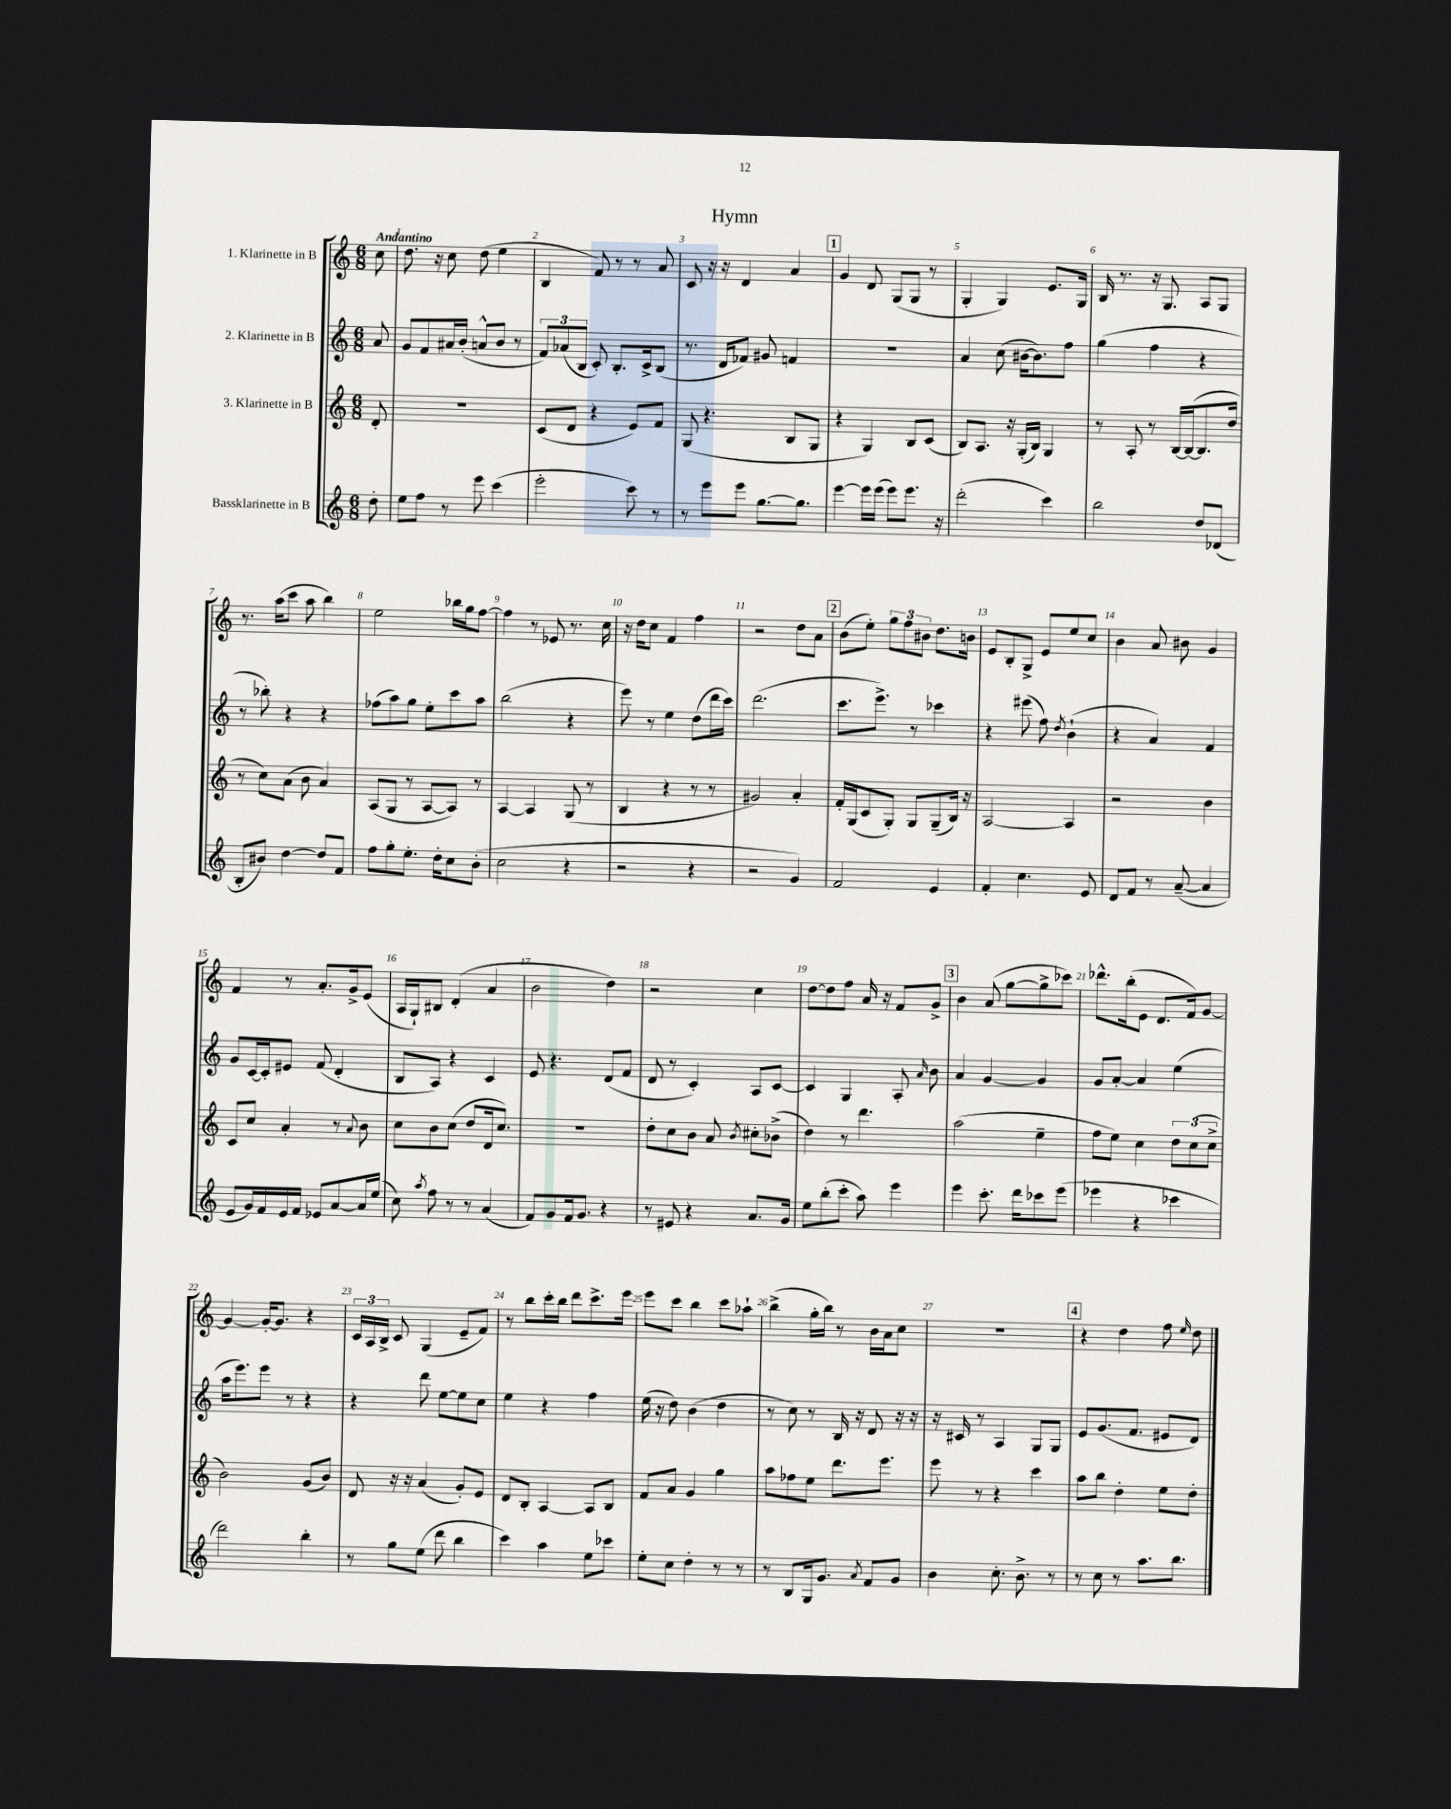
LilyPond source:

\header { title = "Hymn" }
<<
\new StaffGroup <<
\new Staff = "s0" \with { instrumentName = "1. Klarinette in B" } {
    \clef treble \key c \major \numericTimeSignature \time 6/8 \partial 8 \tempo "Andantino"
    \autoBeamOff c''8 |
    d''8. r16 c''8 d''8( e''4 |
    b4 f'8) r8 r8 a'8 |
    c'8 r16 r16 d'4 a'4 |
    \mark \markup { \box "1" } g'4 d'8 g8[( g8] r8 |
    g4-. g4) e'8.[ g16] |
    b16 r8. r16 g8. a8[ g8] |
    r8. a''16[( c'''8] a''8 b''4) |
    e''2 bes''16[ g''16 f''8]~ |
    f''4 r8 ees'8 r8. c''16 |
    r16 d''16[ c''8] f'4 f''4 |
    r2 d''8[ a'8] |
    \mark \markup { \box "2" } b'8[( e''8]-.) \tuplet 3/2 { g''8[ f''8 bis'8] } d''8.[ b'16] |
    e'8[ b8-. g8]-> e'8[ e''8 c''8] |
    b'4 a'8 bis'8 g'4 |
    f'4 r8 a'8.[-. g'16-> e'8]( |
    a16[ g16-!) bis8] d'4-.( a'4 |
    b'2 d''4) |
    r2 c''4 |
    d''8[~ d''8 f''8] a'16 r16 f'8[ g'8]-> |
    \mark \markup { \box "3" } b'4 a'8( g''8[~ g''8-> ces'''8]) |
    des'''8.[-^ b''16-.( e'8] d'8.[ f'16) g'8]~ |
    g'4~ g'16[~-. g'8.] r4 |
    \tuplet 3/2 { c'16[ a16 b16]-> } c'8 g4( e'8[-- f'8]) |
    r8 b''8[ c'''16-. b''16] d'''8[ c'''8.-> e'''16] |
    e'''8[ c'''8] b''4 c'''8[ aes''8]-! |
    b''4->( g''16[-. b''16]) r8 b'16[ a'16 c''8] |
    R2. |
    \mark \markup { \box "4" } r4 d''4 f''8 \grace { e''16 } d''8 \bar "|." |
}
\new Staff = "s1" \with { instrumentName = "2. Klarinette in B" } {
    \clef treble \key c \major \numericTimeSignature \time 6/8 \partial 8
    \autoBeamOff a'8 |
    g'8[ f'8 ais'16 b'16]-.( a'8[-^ b'8] r8 |
    \tuplet 3/2 { f'8[) aes'8( b8] } c'8-.) b8.[-. c'16-> b8]( |
    r8. d'16[ fes'8]) gis'8 f'4 |
    \mark \markup { \box "1" } R2. |
    a'4 c''8( bis'16[~ bis'8.) f''8] |
    g''4( f''4 r4 |
    r8 bes''8-.) r4 r4 |
    fes''8[( a''8) g''8] e''8[-. c'''8 a''8] |
    b''2( r4 |
    e'''8) r8 e''4 d''8[( d'''16 c'''16]) |
    d'''2.( |
    \mark \markup { \box "2" } c'''8.[ e'''8.]->) r8 ces'''4 |
    r4 eis'''8( f''8) \acciaccatura { d''8 } b'4-!( |
    r4 a'4) f'4 |
    g'8[ c'16~ c'16-. eis'8] f'8( d'4-. |
    b8[ a8]) r4 c'4 |
    e'8 r4. d'8[( f'8] |
    d'8 r8 c'4-.) a8[ c'8]~ |
    c'4 g4 a8-. \grace { a'16 } b'8 |
    \mark \markup { \box "3" } a'4 g'4~ g'4 |
    g'8[ a'8]~-. a'4 e''4( |
    a''16[ e'''8.) e'''8] r8 r4 |
    r4 d'''8 e''8[~ e''8 c''8] |
    e''4 r4 f''4 |
    e''16( r16 d''8) b'4( d''4 |
    r8 c''8) r8 b16 r16 d'8 r16 r16 |
    r16 cis'16 r8 a4 g8[ g8] |
    \mark \markup { \box "4" } e'8[ g'8.( f'8.] eis'8[ d'8]) \bar "|." |
}
\new Staff = "s2" \with { instrumentName = "3. Klarinette in B" } {
    \clef treble \key c \major \numericTimeSignature \time 6/8 \partial 8
    \autoBeamOff d'8-. |
    R2. |
    c'8[( d'8] r4 e'8[) f'8] |
    g8( r4. b8[ g8] |
    \mark \markup { \box "1" } r4 g4) b8[ c'8]( |
    b8[) a8.] r16 g16[-.( b16]) g4 |
    r8 a8-. r8 b16[~ b16~( b8. d''16] |
    r8 c''8[) a'8]( b'8 a'4) |
    a8[( g8] r8 a8[~ a8]) r8 |
    a4~ a4 g8( r8 |
    b4 r4 r8 r8 |
    gis'2) a'4-. |
    \mark \markup { \box "2" } f'16[-. g16( c'8 g8]-.) g8[ g8--( b16]) r16 |
    a2~ a4 |
    r2 b'4 |
    c'8[ c''8] a'4-. r8 \appoggiatura { a'8 } b'8 |
    c''8[ b'8 c''8]( d''8[ d'16 c''8.]) |
    R2. |
    d''8[-. c''8 b'8] a'8 \acciaccatura { b'8 } cis''8[-. bes'8]->( |
    d''4) r8 d'''4. |
    \mark \markup { \box "3" } a''2( e''4-- |
    f''8[ e''8]) c''4 \tuplet 3/2 { d''8[ c''8( c''8]-> } |
    b'2) g'8[( b'8]) |
    d'8 r16 r16 a'4( g'8[-.) e'8] |
    d'8[ b8]-. a4~ a8[ b8] |
    f'8[ a'8] g'4 g''4 |
    a''8[ fes''8 e''8] d'''8.[ e'''8.] |
    e'''8 r8 r4 c'''4 |
    \mark \markup { \box "4" } a''8[ b''8] d''4-. e''8[ d''8]-. \bar "|." |
}
\new Staff = "s3" \with { instrumentName = "Bassklarinette in B" } {
    \clef treble \key c \major \numericTimeSignature \time 6/8 \partial 8
    \autoBeamOff d''8-. |
    e''8[ f''8] r8 e'''8 c'''4( |
    e'''2-. c'''8) r8 |
    r8 e'''8[ e'''8] g''8.[~ g''8.] |
    \mark \markup { \box "1" } e'''4~ e'''16[ e'''16]( e'''8[) e'''8.] r16 |
    d'''2-.( c'''4) |
    b''2 d''8[ des'8]( |
    b8[-. bis'8]) d''4~ d''8[ f'8] |
    f''8[ g''8-. e''8.]-. d''16[-. c''8 b'8]-.( |
    c''2 r4 |
    r2 r4 |
    r2 g'4) |
    \mark \markup { \box "2" } f'2 e'4 |
    f'4-. c''4. e'8 |
    d'8[ f'8] r8 a'8~--( a'4 |
    e'8[ g'16) f'16 e'16 f'16] ees'8[ a'8~ a'16 e''16]( |
    c''8) \acciaccatura { a''8 } f''8 r8 r8 a'4( |
    f'8[) g'8 f'16 g'8.] r4 |
    r8 eis'8 r4 a'8.[ g'16] |
    e''8[ b''8-.( c'''8]-. a''8) e'''4 |
    \mark \markup { \box "3" } e'''4 c'''8.-. d'''16[ ces'''8 e'''8]( |
    ees'''4 r4 ces'''4 |
    d'''2) b''4-. |
    r8 g''8[ e''8]( d'''8 b''4 |
    c'''4) a''4 e''8[ ces'''8] |
    e''8[-. c''8] d''4-. r8 r8 |
    r8 b8[ g16 g'8.] \acciaccatura { a'8 } f'8[ g'8] |
    b'4 c''8.-. b'8.-> r8 |
    \mark \markup { \box "4" } r8 c''8 r8 a''8.[ b''8.] \bar "|." |
}
>>
>>
\layout { \context { \Score \override BarNumber.break-visibility = ##(#f #t #t) barNumberVisibility = #all-bar-numbers-visible } }
